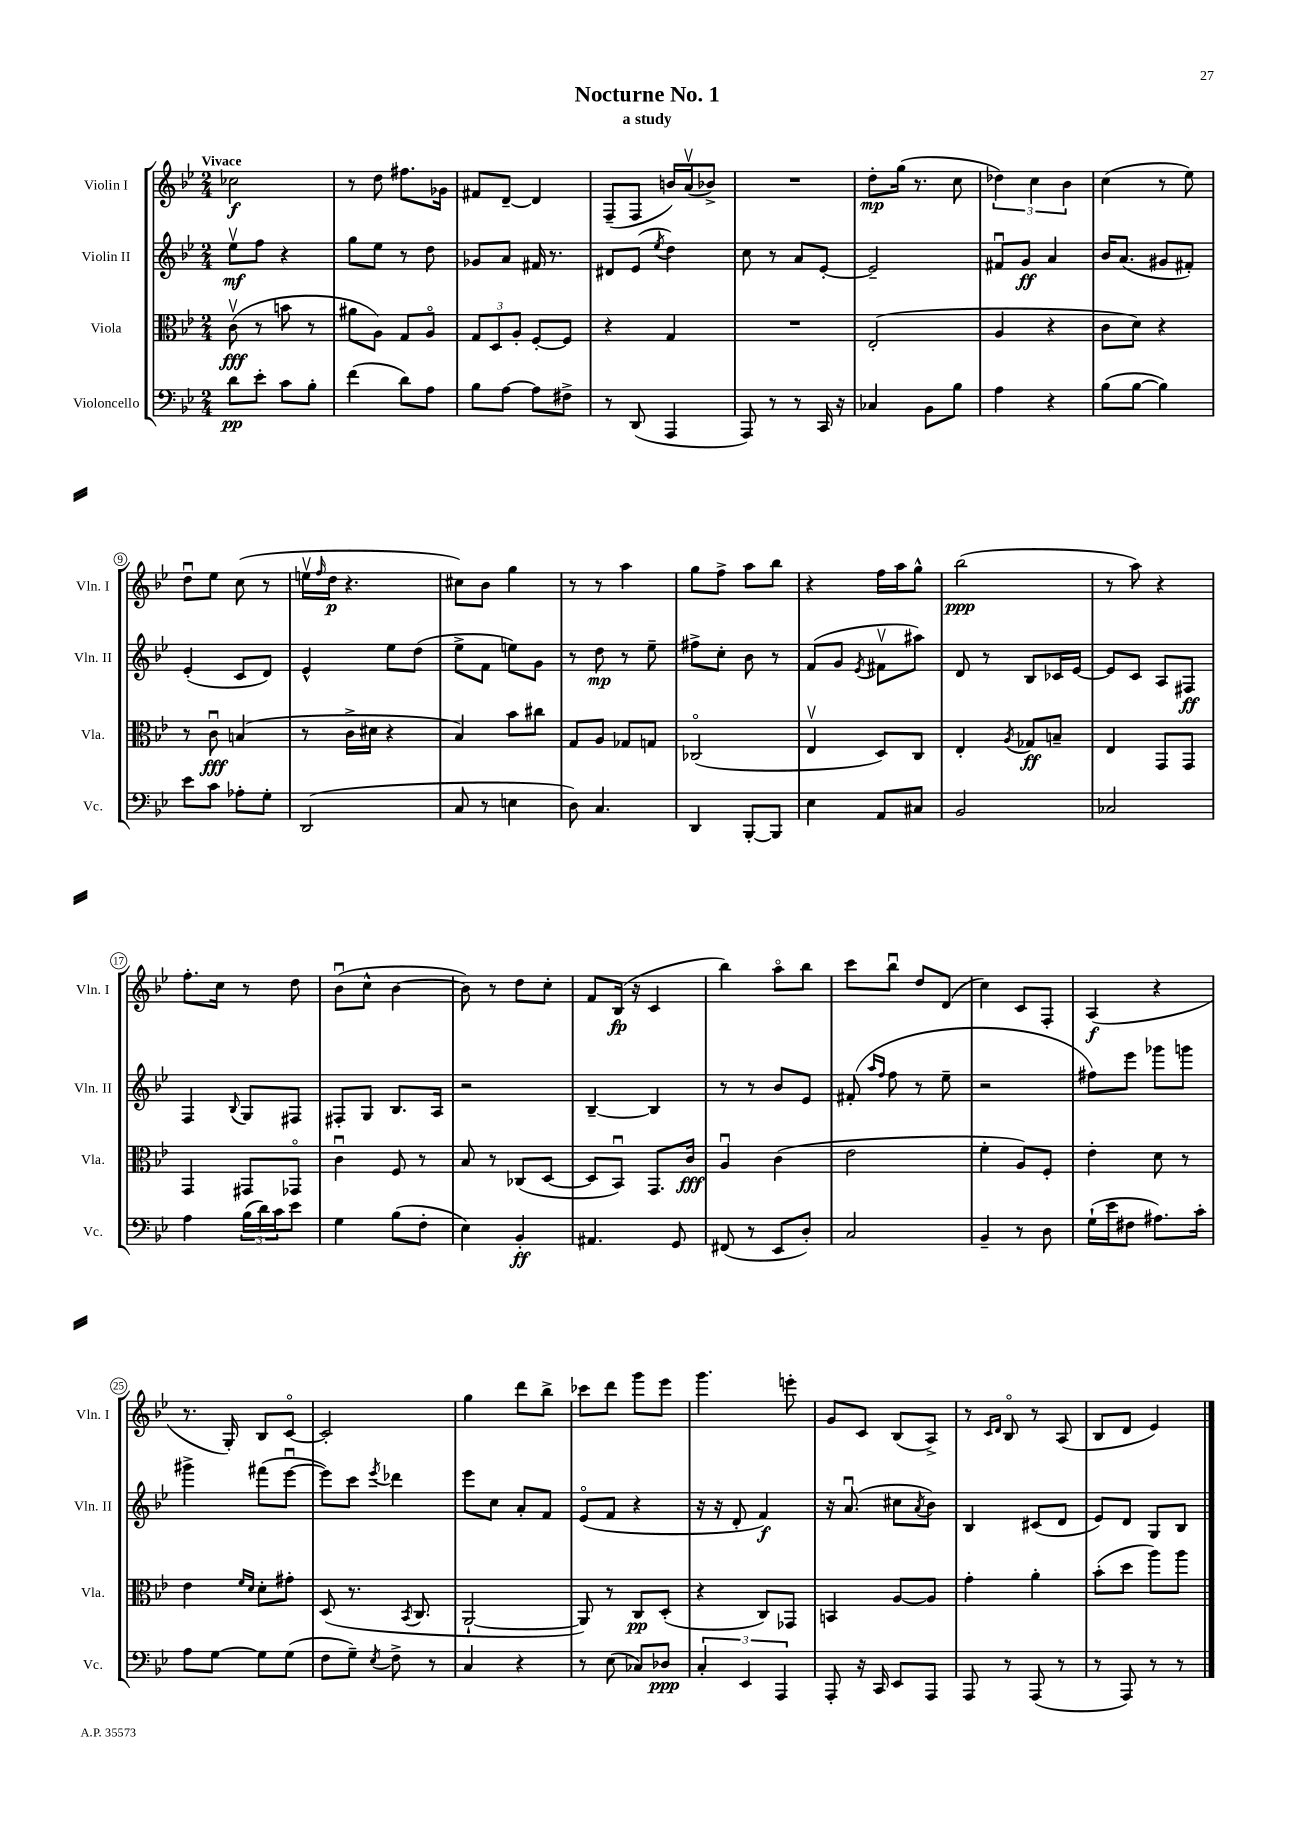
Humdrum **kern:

**kern	**dynam	**kern	**dynam	**kern	**dynam	**kern	**dynam
*part4	*part4	*part3	*part3	*part2	*part2	*part1	*part1
*staff4	*staff4	*staff3	*staff3	*staff2	*staff2	*staff1	*staff1
*I"Violoncello	*	*I"Viola	*	*I"Violin II	*	*I"Violin I	*
*I'Vc.	*	*I'Vla.	*	*I'Vln. II	*	*I'Vln. I	*
*clefF4	*	*clefC3	*	*clefG2	*	*clefG2	*
*k[b-e-]	*	*k[b-e-]	*	*k[b-e-]	*	*k[b-e-]	*
*M2/4	*	*M2/4	*	*M2/4	*	*M2/4	*
=1	=1	=1	=1	=1	=1	=1	=1
!	!	!	!	!	!	!LO:TX:a:B:t=Vivace	!
8d\L	pp	(8cv\	fff	8ee-v\L	mf	2cc-X\	f
8e-'\J	.	8r	.	8ff\J	.	.	.
8c\L	.	8bn\	.	4r	.	.	.
8B-'\J	.	8r	.	.	.	.	.
=2	=2	=2	=2	=2	=2	=2	=2
(4f\	.	8a#X\L	.	8gg\L	.	8r	.
.	.	8A\J)	.	8ee-\J	.	8dd\	.
8d\L)	.	8G/L	.	8r	.	8.ff#X\L	.
8A\J	.	8A/J	.	8dd\	.	.	.
.	.	.	.	.	.	16g-X\Jk	.
=3	=3	=3	=3	=3	=3	=3	=3
8B-\L	.	12G/L	.	8g-X/L	.	8f#X/L	.
.	.	12D/	.	.	.	.	.
[8A\J	.	.	.	8a/J	.	[8d~/J	.
.	.	12A'/J	.	.	.	.	.
8A\L]	.	[8F'/L	.	16f#X/	.	4d/]	.
.	.	.	.	8.r	.	.	.
8F#X^\J	.	8F/J]	.	.	.	.	.
=4	=4	=4	=4	=4	=4	=4	=4
8r	.	4r	.	8d#X/L	.	(8F~/L	.
(8DD/	.	.	.	(8e-/J	.	8F/J	.
.	.	.	.	8qee-/	.	.	.
4AAA/	.	4G/	.	4dd\)	.	16bn/LL)	.
.	.	.	.	.	.	(16av/J	.
.	.	.	.	.	.	8b-X^/J)	.
=5	=5	=5	=5	=5	=5	=5	=5
8AAA/)	.	2r	.	8cc\	.	2r	.
8r	.	.	.	8r	.	.	.
8r	.	.	.	8a/L	.	.	.
16CC/	.	.	.	[8e-'/J	.	.	.
16r	.	.	.	.	.	.	.
=6	=6	=6	=6	=6	=6	=6	=6
4C-X/	.	(2E-'/	.	2e-~/]	.	8dd'\L	mp
.	.	.	.	.	.	(16gg\Jk	.
.	.	.	.	.	.	8.r	.
8BB-\L	.	.	.	.	.	.	.
8B-\J	.	.	.	.	.	8cc\	.
=7	=7	=7	=7	=7	=7	=7	=7
4A\	.	4A/	.	8f#Xu/L	.	6dd-X\)	.
.	.	.	.	8g/J	ff	.	.
.	.	.	.	.	.	6cc\	.
4r	.	4r	.	4a/	.	.	.
.	.	.	.	.	.	6b-\	.
=8	=8	=8	=8	=8	=8	=8	=8
(8B-\L	.	8c\L	.	16b-/KL	.	(4cc\	.
.	.	.	.	(8.a/J	.	.	.
[8B-\J	.	8d\J)	.	.	.	.	.
4B-\])	.	4r	.	8g#X/L	.	8r	.
.	.	.	.	8f#X'/J)	.	8ee-\)	.
!!LO:LB:g=z
=9	=9	=9	=9	=9	=9	=9	=9
8e-\L	.	8r	.	(4e-'/	.	8ddu\L	.
8c\J	.	8cu\	fff	.	.	8ee-\J	.
8A-X'\L	.	(4Bn/	.	8c/L	.	(8cc\	.
8G'\J	.	.	.	8d/J)	.	8r	.
=10	=10	=10	=10	=10	=10	=10	=10
(2DD/	.	8r	.	4e-^^/	.	16eenv\LL	.
.	.	.	.	.	.	16qqff/	.
.	.	.	.	.	.	16dd\JJ	p
.	.	16c^\LL	.	.	.	4.r	.
.	.	16d#X\JJ	.	.	.	.	.
.	.	4r	.	8ee-\L	.	.	.
.	.	.	.	(8dd\J	.	.	.
=11	=11	=11	=11	=11	=11	=11	=11
8C/	.	4B-/)	.	8ee-^\L	.	8cc#X\L)	.
8r	.	.	.	8f\J	.	8b-\J	.
4En\	.	8b-\L	.	8een\L)	.	4gg\	.
.	.	8cc#X\J	.	8g\J	.	.	.
=12	=12	=12	=12	=12	=12	=12	=12
8D\)	.	8G/L	.	8r	.	8r	.
4.C/	.	8A/J	.	8dd\	mp	8r	.
.	.	8G-X/L	.	8r	.	4aa\	.
.	.	8Gn/J	.	8ee-~\	.	.	.
=13	=13	=13	=13	=13	=13	=13	=13
4DD/	.	(2C-X/	.	8ff#X^\L	.	8gg\L	.
.	.	.	.	8cc'\J	.	8ff^\J	.
[8BBB-'/L	.	.	.	8b-\	.	8aa\L	.
8BBB-/J]	.	.	.	8r	.	8bb-\J	.
=14	=14	=14	=14	=14	=14	=14	=14
4E-\	.	4E-v/	.	(8f/L	.	4r	.
.	.	.	.	8g/J	.	.	.
.	.	.	.	8qe-/	.	.	.
8AA/L	.	8D/L)	.	8f#Xv\L	.	16ff\LL	.
.	.	.	.	.	.	16aa\J	.
8C#X/J	.	8C/J	.	8aa#X\J)	.	8gg^^\J	.
=15	=15	=15	=15	=15	=15	=15	=15
2BB-/	.	4E-'/	.	8d/	.	(2bb-\	ppp
.	.	.	.	8r	.	.	.
.	.	8qA/	.	.	.	.	.
.	.	8G-X/L	ff	8B-/L	.	.	.
.	.	8Bn~/J	.	16c-X/L	.	.	.
.	.	.	.	[16e-/JJ	.	.	.
=16	=16	=16	=16	=16	=16	=16	=16
2C-X/	.	4E-/	.	8e-/L]	.	8r	.
.	.	.	.	8c/J	.	8aa\)	.
.	.	8GG/L	.	8A/L	.	4r	.
.	.	8GG/J	.	8F#X/J	ff	.	.
!!LO:LB:g=z
=17	=17	=17	=17	=17	=17	=17	=17
4A\	.	4GG/	.	4F/	.	8.ff'\L	.
.	.	.	.	.	.	16cc\Jk	.
.	.	.	.	8qqB-/	.	.	.
(24B-\LL	.	8GG#X/L	.	8G/L	.	8r	.
24d\)	.	.	.	.	.	.	.
24c\J	.	.	.	.	.	.	.
8e-\J	.	8GG-X/J	.	8F#X/J	.	8dd\	.
=18	=18	=18	=18	=18	=18	=18	=18
4G\	.	4cu\	.	8F#X'/L	.	(8b-u\L	.
.	.	.	.	8G/J	.	8cc^^\J	.
(8B-\L	.	8F/	.	8.B-/L	.	[4b-\	.
8F'\J	.	8r	.	.	.	.	.
.	.	.	.	16A/Jk	.	.	.
=19	=19	=19	=19	=19	=19	=19	=19
4E-\)	.	8B-/	.	2r	.	8b-\])	.
.	.	8r	.	.	.	8r	.
4BB-'/	ff	(8C-X/L	.	.	.	8dd\L	.
.	.	[8D/J	.	.	.	8cc'\J	.
=20	=20	=20	=20	=20	=20	=20	=20
4.AA#X/	.	8D/L]	.	[4B-~/	.	8f/L	.
.	.	8BB-u/J)	.	.	.	(16B-/Jk	fp
.	.	.	.	.	.	16r	.
.	.	8.GG/L	.	4B-/]	.	4c/	.
8GG/	.	.	.	.	.	.	.
.	.	16c/Jk	fff	.	.	.	.
=21	=21	=21	=21	=21	=21	=21	=21
(8FF#X/	.	4Au/	.	8r	.	4bb-\)	.
8r	.	.	.	8r	.	.	.
8EE-/L	.	(4c\	.	8b-/L	.	8aa\L	.
8D'/J)	.	.	.	8e-/J	.	8bb-\J	.
=22	=22	=22	=22	=22	=22	=22	=22
2C/	.	2e-\	.	(8f#X'/	.	8ccc\L	.
.	.	.	.	16qqaa/LL	.	.	.
.	.	.	.	16qqff/JJ	.	.	.
.	.	.	.	8ff\	.	8bb-u\J	.
.	.	.	.	8r	.	8dd/L	.
.	.	.	.	8ee-~\	.	(8d/J	.
=23	=23	=23	=23	=23	=23	=23	=23
4BB-~/	.	4f'\	.	2r	.	4cc\)	.
8r	.	8A/L)	.	.	.	8c/L	.
8D\	.	8F'/J	.	.	.	8F'/J	.
=24	=24	=24	=24	=24	=24	=24	=24
(16G`\LL	.	4e-'\	.	8ff#X\L)	.	(4A/	f
16e-\J	.	.	.	.	.	.	.
8F#X\J	.	.	.	8eee-\J	.	.	.
8.A#X\L)	.	8d\	.	8ggg-X\L	.	4r	.
.	.	8r	.	8gggn\J	.	.	.
16c'\Jk	.	.	.	.	.	.	.
!!LO:LB:g=z
=25	=25	=25	=25	=25	=25	=25	=25
8A\L	.	4e-\	.	4ggg#X^\	.	8.r	.
[8G\J	.	.	.	.	.	.	.
.	.	.	.	.	.	16G'/)	.
.	.	16qqf/LL	.	.	.	.	.
.	.	16qqd/JJ	.	.	.	.	.
8G\L]	.	8d'\L	.	(8fff#X\L	.	8B-/L	.
(8G\J	.	8g#X'\J	.	[8eee-u\J	.	[8c/J	.
=26	=26	=26	=26	=26	=26	=26	=26
8F\L	.	(8D/	.	8eee-\L])	.	2c'/]	.
8G~\J)	.	8.r	.	8ccc\J	.	.	.
8qE-/	.	.	.	8qeee-/	.	.	.
8F^\	.	.	.	4ddd-X\	.	.	.
.	.	8qBB-/	.	.	.	.	.
.	.	8.C/	.	.	.	.	.
8r	.	.	.	.	.	.	.
=27	=27	=27	=27	=27	=27	=27	=27
4C/	.	[2AA`/	.	8eee-\L	.	4gg\	.
.	.	.	.	8cc\J	.	.	.
4r	.	.	.	8a'/L	.	8ddd\L	.
.	.	.	.	8f/J	.	8bb-^\J	.
=28	=28	=28	=28	=28	=28	=28	=28
8r	.	8AA/])	.	(8e-/L	.	8ccc-X\L	.
(8E-\	.	8r	.	8f/J	.	8ddd\J	.
8C-X/L)	.	8C/L	pp	4r	.	8ggg\L	.
8D-X/J	ppp	(8D'/J	.	.	.	8eee-\J	.
=29	=29	=29	=29	=29	=29	=29	=29
6C'/	.	4r	.	16r	.	4.ggg\	.
.	.	.	.	16r	.	.	.
.	.	.	.	8d'/	.	.	.
6EE-/	.	.	.	.	.	.	.
.	.	8C/L)	.	4f/)	f	.	.
6AAA/	.	.	.	.	.	.	.
.	.	8GG-X/J	.	.	.	8eeen'\	.
=30	=30	=30	=30	=30	=30	=30	=30
8AAA'/	.	4BBn/	.	16r	.	8g/L	.
.	.	.	.	(8.au/	.	.	.
16r	.	.	.	.	.	8c/J	.
16CC/	.	.	.	.	.	.	.
8EE-/L	.	[8A/L	.	8cc#X\L	.	(8B-/L	.
.	.	.	.	8qa/	.	.	.
8AAA/J	.	8A/J]	.	8b-\J)	.	8A^/J)	.
=31	=31	=31	=31	=31	=31	=31	=31
8AAA/	.	4g'\	.	4B-/	.	8r	.
.	.	.	.	.	.	16qqc/LL	.
.	.	.	.	.	.	16qqd/JJ	.
8r	.	.	.	.	.	8B-/	.
(8AAA/	.	4a'\	.	(8c#X/L	.	8r	.
8r	.	.	.	8d/J	.	(8A/	.
=32	=32	=32	=32	=32	=32	=32	=32
8r	.	(8b-'\L	.	8e-/L)	.	8B-/L	.
8AAA/)	.	8dd\J	.	8d/J	.	8d/J	.
8r	.	8aa\L)	.	8G/L	.	4e-/)	.
8r	.	8aa\J	.	8B-/J	.	.	.
==	==	==	==	==	==	==	==
*-	*-	*-	*-	*-	*-	*-	*-
